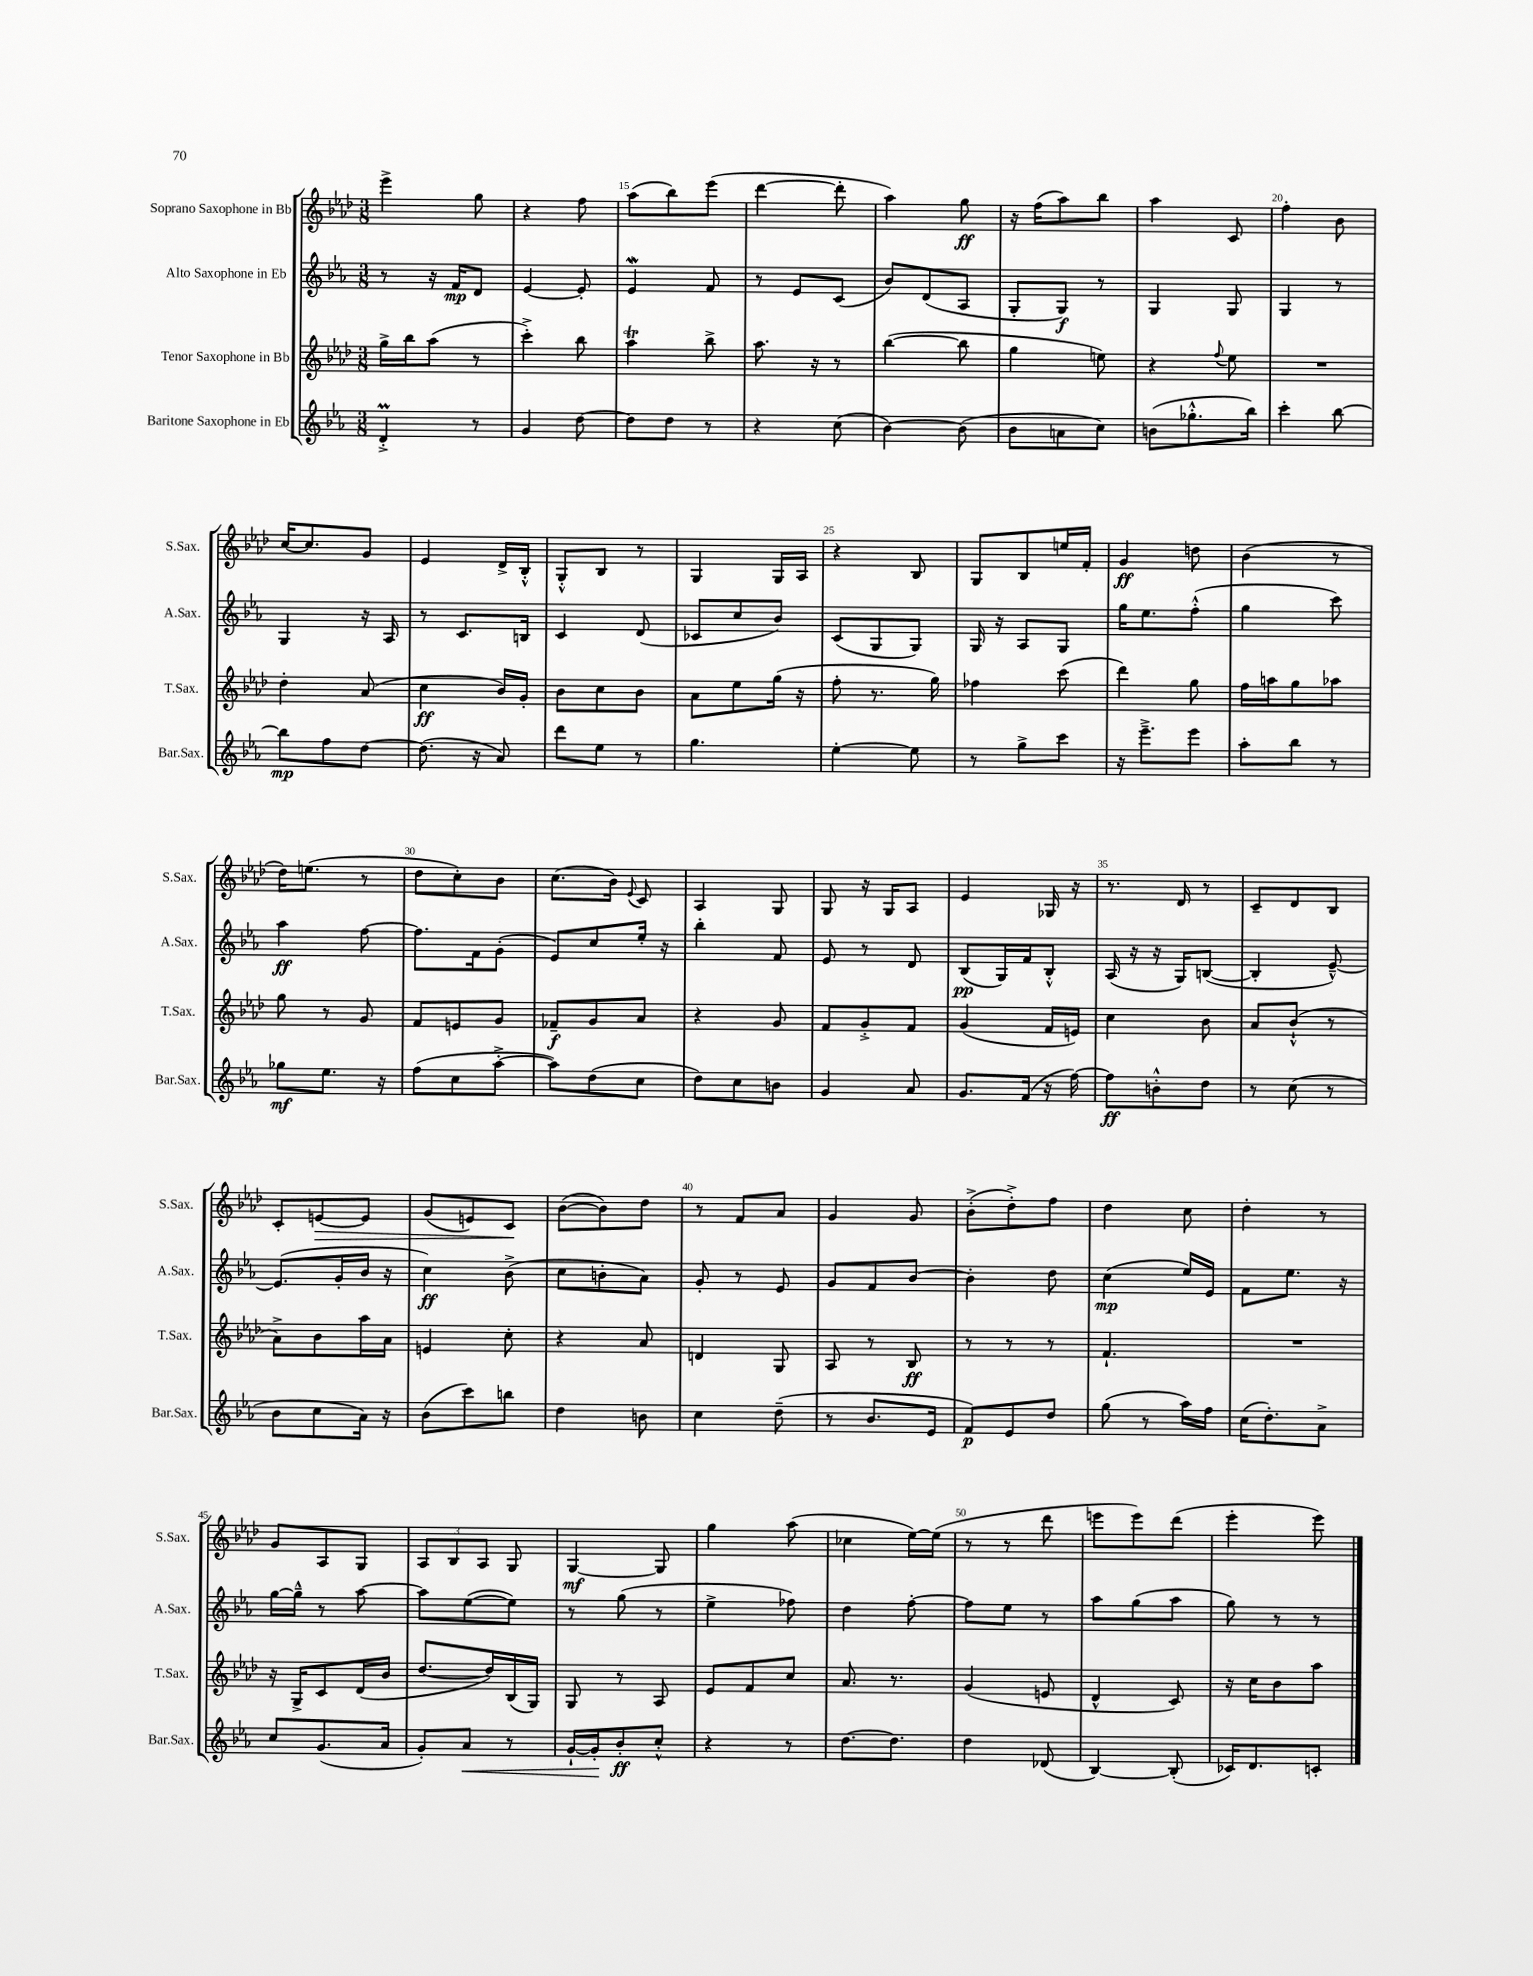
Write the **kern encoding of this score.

**kern	**dynam	**kern	**dynam	**kern	**dynam	**kern	**dynam
*part4	*part4	*part3	*part3	*part2	*part2	*part1	*part1
*staff4	*staff4	*staff3	*staff3	*staff2	*staff2	*staff1	*staff1
*I"Baritone Saxophone in Eb	*	*I"Tenor Saxophone in Bb	*	*I"Alto Saxophone in Eb	*	*I"Soprano Saxophone in Bb	*
*I'Bar.Sax.	*	*I'T.Sax.	*	*I'A.Sax.	*	*I'S.Sax.	*
*clefG2	*	*clefG2	*	*clefG2	*	*clefG2	*
*k[b-e-a-]	*	*k[b-e-a-d-]	*	*k[b-e-a-]	*	*k[b-e-a-d-]	*
*M3/8	*	*M3/8	*	*M3/8	*	*M3/8	*
=13	=13	=13	=13	=13	=13	=13	=13
4dm'^/	.	16gg^\LL	.	8r	.	4eee-^\	.
.	.	16bb-\J	.	.	.	.	.
.	.	(8aa-\J	.	16r	.	.	.
.	.	.	.	16f/KL	mp	.	.
8r	.	8r	.	8d/J	.	8gg\	.
=14	=14	=14	=14	=14	=14	=14	=14
4g/	.	4ccc'^\)	.	[4e-/	.	4r	.
[8dd\	.	8bb-\	.	8e-'/]	.	8ff\	.
=15	=15	=15	=15	=15	=15	=15	=15
8dd\L]	.	4aa-T\	.	4e-w/	.	(8aa-\L	.
8dd\J	.	.	.	.	.	8bb-\)	.
8r	.	8bb-^\	.	8f/	.	(8eee-\J	.
=16	=16	=16	=16	=16	=16	=16	=16
4r	.	8.aa-\	.	8r	.	[4ddd-\	.
.	.	.	.	8e-/L	.	.	.
.	.	16r	.	.	.	.	.
(8cc\	.	8r	.	(8c/J	.	8ddd-'\]	.
=17	=17	=17	=17	=17	=17	=17	=17
[4b-\)	.	([4bb-\	.	8b-/L)	.	4aa-\)	.
.	.	.	.	(8d/	.	.	.
(8b-\]	.	8bb-\]	.	8A-/J	.	8gg\	ff
=18	=18	=18	=18	=18	=18	=18	=18
8b-\L	.	4gg\	.	8G'/L	.	16r	.
.	.	.	.	.	.	(16ff\KL	.
8an\	.	.	.	8G/J)	f	8aa-\)	.
8cc\J)	.	8een\)	.	8r	.	8bb-\J	.
=19	=19	=19	=19	=19	=19	=19	=19
(8bn\L	.	4r	.	4G/	.	4aa-\	.
8.gg-X'^^\	.	.	.	.	.	.	.
.	.	8qqff/	.	.	.	.	.
.	.	8ee-\	.	8G/	.	8c/	.
16bb-\Jk)	.	.	.	.	.	.	.
=20	=20	=20	=20	=20	=20	=20	=20
4ccc'\	.	4.r	.	4G/	.	4ff'\	.
[8bb-\	.	.	.	8r	.	8b-\	.
!!LO:LB:g=z
=21	=21	=21	=21	=21	=21	=21	=21
8bb-\L]	mp	4dd-'\	.	4G/	.	[16cc/KL	.
.	.	.	.	.	.	8.cc/]	.
8ff\	.	.	.	.	.	.	.
[8dd\J	.	(8a-/	.	16r	.	8g/J	.
.	.	.	.	16A-/	.	.	.
=22	=22	=22	=22	=22	=22	=22	=22
(8.dd\]	.	4cc\	ff	8r	.	4e-/	.
.	.	.	.	8.c/L	.	.	.
16r	.	.	.	.	.	.	.
8a-/)	.	16b-/LL)	.	.	.	16d-^/LL	.
.	.	16g'/JJ	.	16Bn/Jk	.	16B-'^^/JJ	.
=23	=23	=23	=23	=23	=23	=23	=23
8ddd\L	.	8b-\L	.	4c/	.	8G'^^/L	.
8ee-\J	.	8cc\	.	.	.	8B-/J	.
8r	.	8b-\J	.	(8d/	.	8r	.
=24	=24	=24	=24	=24	=24	=24	=24
4.gg\	.	8a-\L	.	8c-X/L	.	4G/	.
.	.	8ee-\	.	8cc/	.	.	.
.	.	(16gg\Jk	.	8b-/J)	.	16G/LL	.
.	.	16r	.	.	.	16A-/JJ	.
=25	=25	=25	=25	=25	=25	=25	=25
[4ee-'\	.	8ff'\	.	(8c/L	.	4r	.
.	.	8.r	.	8G/	.	.	.
8ee-\]	.	.	.	8G/J)	.	8B-/	.
.	.	16gg\)	.	.	.	.	.
=26	=26	=26	=26	=26	=26	=26	=26
8r	.	4ff-X\	.	16G/	.	8G/L	.
.	.	.	.	16r	.	.	.
8gg^\L	.	.	.	8A-/L	.	8B-/	.
8ccc\J	.	(8ccc\	.	8G/J	.	16een/L	.
.	.	.	.	.	.	16f'/JJ	.
=27	=27	=27	=27	=27	=27	=27	=27
16r	.	4ddd-\)	.	16gg\KL	.	4g/	ff
8.eee-~^\L	.	.	.	8.ee-\	.	.	.
8eee-\J	.	8gg\	.	(8ff'^^\J	.	8ddn\	.
=28	=28	=28	=28	=28	=28	=28	=28
8aa-'\L	.	16ff\LL	.	4gg\	.	(4b-\	.
.	.	16aan\J	.	.	.	.	.
8bb-\J	.	8gg\	.	.	.	.	.
8r	.	8aa-X\J	.	8ccc\)	.	8r	.
!!LO:LB:g=z
=29	=29	=29	=29	=29	=29	=29	=29
8gg-X\L	mf	8gg\	.	4aa-\	ff	16dd-\KL)	.
.	.	.	.	.	.	(8.een\J	.
8.ee-\J	.	8r	.	.	.	.	.
.	.	8g/	.	[8ff\	.	8r	.
16r	.	.	.	.	.	.	.
=30	=30	=30	=30	=30	=30	=30	=30
(8ff\L	.	8f/L	.	8.ff\L]	.	8dd-\L	.
8cc\	.	8en/	.	.	.	8cc'\)	.
.	.	.	.	16f\k	.	.	.
[8aa-'^\J	.	8g/J	.	(8g'\J	.	8b-\J	.
=31	=31	=31	=31	=31	=31	=31	=31
8aa-\L])	.	8f-X~/L	f	8e-/L)	.	(8.cc\L	.
(8dd\	.	8g/	.	8cc/	.	.	.
.	.	.	.	.	.	16b-\Jk)	.
.	.	.	.	.	.	8qqe-/	.
8cc\J	.	8a-/J	.	16ee-'/Jk	.	8c/	.
.	.	.	.	16r	.	.	.
=32	=32	=32	=32	=32	=32	=32	=32
8dd\L)	.	4r	.	4bb-'\	.	4A-/	.
8cc\	.	.	.	.	.	.	.
8bn\J	.	8g/	.	8f/	.	8G/	.
=33	=33	=33	=33	=33	=33	=33	=33
4g/	.	8f/L	.	8e-/	.	8G/	.
.	.	8g'^/	.	8r	.	16r	.
.	.	.	.	.	.	16G/KL	.
8a-/	.	8f/J	.	8d/	.	8A-/J	.
=34	=34	=34	=34	=34	=34	=34	=34
8.g/L	.	(4g/	.	(8B-/L	pp	4e-/	.
.	.	.	.	16G/L)	.	.	.
(16f/Jk	.	.	.	16f/J	.	.	.
16r	.	16f/LL	.	8B-'^^/J	.	16G-X/	.
[16ff\)	.	16en/JJ)	.	.	.	16r	.
=35	=35	=35	=35	=35	=35	=35	=35
8ff\L]	ff	4cc\	.	(16A-/	.	8.r	.
.	.	.	.	16r	.	.	.
8bn'^^\	.	.	.	16r	.	.	.
.	.	.	.	16G/KL)	.	16d-/	.
8dd\J	.	8b-\	.	([8Bn/J	.	8r	.
=36	=36	=36	=36	=36	=36	=36	=36
8r	.	8a-/L	.	4B'/]	.	8c~/L	.
(8cc\	.	(8b-`^^/J	.	.	.	8d-/	.
8r	.	8r	.	[8e-~^^/)	.	8B-/J	.
!!LO:LB:g=z
=37	=37	=37	=37	=37	=37	=37	=37
8b-\L	.	8a-^\L)	.	(8.e-/L]	.	8c'/L	.
!	!	!	!	!	!	!	!LO:HP:b
8cc\	.	8b-\	.	.	.	[8en/	>
.	.	.	.	16g'/L	.	.	.
16a-\Jk)	.	16aa-\L	.	16b-/JJ	.	8e/J]	.
16r	.	16a-\JJ	.	16r	.	.	.
=38	=38	=38	=38	=38	=38	=38	=38
(8b-\L	.	4en/	.	4cc\)	ff	(8g/L	.
8ccc\)	.	.	.	.	.	8en/)	.
8bbn\J	.	8cc'\	.	(8b-^\	.	8c/J	.
.	.	.	.	.	.	.	]
=39	=39	=39	=39	=39	=39	=39	=39
4dd\	.	4r	.	8cc\L	.	([8b-\L	.
.	.	.	.	8bn'\	.	8b-\])	.
8bn\	.	8a-/	.	8a-\J)	.	8dd-\J	.
=40	=40	=40	=40	=40	=40	=40	=40
4cc\	.	4dn/	.	8g'/	.	8r	.
.	.	.	.	8r	.	8f/L	.
(8dd~\	.	8G/	.	8e-/	.	8a-/J	.
=41	=41	=41	=41	=41	=41	=41	=41
8r	.	8A-/	.	8g/L	.	4g/	.
8.b-/L	.	8r	.	8f/	.	.	.
.	.	8B-/	ff	[8b-/J	.	8g/	.
16e-/Jk	.	.	.	.	.	.	.
=42	=42	=42	=42	=42	=42	=42	=42
8f/L)	p	8r	.	4b-'\]	.	(8b-'^\L	.
8e-/	.	8r	.	.	.	8dd-'^\)	.
8dd/J	.	8r	.	8dd\	.	8ff\J	.
=43	=43	=43	=43	=43	=43	=43	=43
(8gg\	.	4.f`/	.	(4cc\	mp	4dd-\	.
8r	.	.	.	.	.	.	.
16aa-\LL)	.	.	.	16ee-/LL)	.	8cc\	.
16ff\JJ	.	.	.	16e-/JJ	.	.	.
=44	=44	=44	=44	=44	=44	=44	=44
(16cc\KL	.	4.r	.	8f\L	.	4dd-'\	.
8.dd'\)	.	.	.	.	.	.	.
.	.	.	.	8.ee-\J	.	.	.
8a-^\J	.	.	.	.	.	8r	.
.	.	.	.	16r	.	.	.
!!LO:LB:g=z
=45	=45	=45	=45	=45	=45	=45	=45
8cc/L	.	16r	.	[16gg\LL	.	8g/L	.
.	.	16G^/KL	.	16gg~^^\JJ]	.	.	.
(8.g/	.	8c/	.	8r	.	8A-/	.
.	.	(16d-/L	.	[8aa-\	.	8G/J	.
16a-/Jk	.	16b-/JJ	.	.	.	.	.
=46	=46	=46	=46	=46	=46	=46	=46
8g'/L)	.	[8.dd-/L	.	8aa-\L]	.	12A-/L	.
.	.	.	.	.	.	12B-/	.
!	!LO:HP:b	!	!	!	!	!	!
8a-/J	<	.	.	([8ee-\	.	.	.
.	.	.	.	.	.	12A-/J	.
.	.	16dd-/L])	.	.	.	.	.
8r	.	(16B-/	.	8ee-\J])	.	8G/	.
.	.	16G/JJ)	.	.	.	.	.
=47	=47	=47	=47	=47	=47	=47	=47
[16g`/LL	.	8G/	.	8r	.	[4G/	mf
16g'/J]	.	.	.	.	.	.	.
8b-'/	[ ff	8r	.	(8gg\	.	.	.
8cc'^^/J	.	8A-/	.	8r	.	8G/]	.
=48	=48	=48	=48	=48	=48	=48	=48
4r	.	8e-/L	.	4ee-^\	.	4gg\	.
.	.	8f/	.	.	.	.	.
8r	.	8cc/J	.	8ff-X\)	.	(8aa-\	.
=49	=49	=49	=49	=49	=49	=49	=49
[8.dd\L	.	8.a-/	.	4dd\	.	4cc-X\	.
8.dd\J]	.	8.r	.	.	.	.	.
.	.	.	.	[8ff'\	.	[16ee-\LL)	.
.	.	.	.	.	.	(16ee-\JJ]	.
=50	=50	=50	=50	=50	=50	=50	=50
4dd\	.	(4g/	.	8ff\L]	.	8r	.
.	.	.	.	8ee-\J	.	8r	.
(8d-X/	.	8en/	.	8r	.	8ddd-\	.
=51	=51	=51	=51	=51	=51	=51	=51
[4B-/)	.	4d-^^/	.	8aa-\L	.	8eeen\L	.
.	.	.	.	(8gg\	.	8eee\)	.
(8B-'/]	.	8c/)	.	8aa-\J	.	(8ddd-\J	.
=52	=52	=52	=52	=52	=52	=52	=52
16c-X/KL)	.	16r	.	8gg\)	.	4eee-'\	.
8.d/	.	16cc\KL	.	.	.	.	.
.	.	8b-\	.	8r	.	.	.
8cn'/J	.	8aa-\J	.	8r	.	8eee-\)	.
==	==	==	==	==	==	==	==
*-	*-	*-	*-	*-	*-	*-	*-
